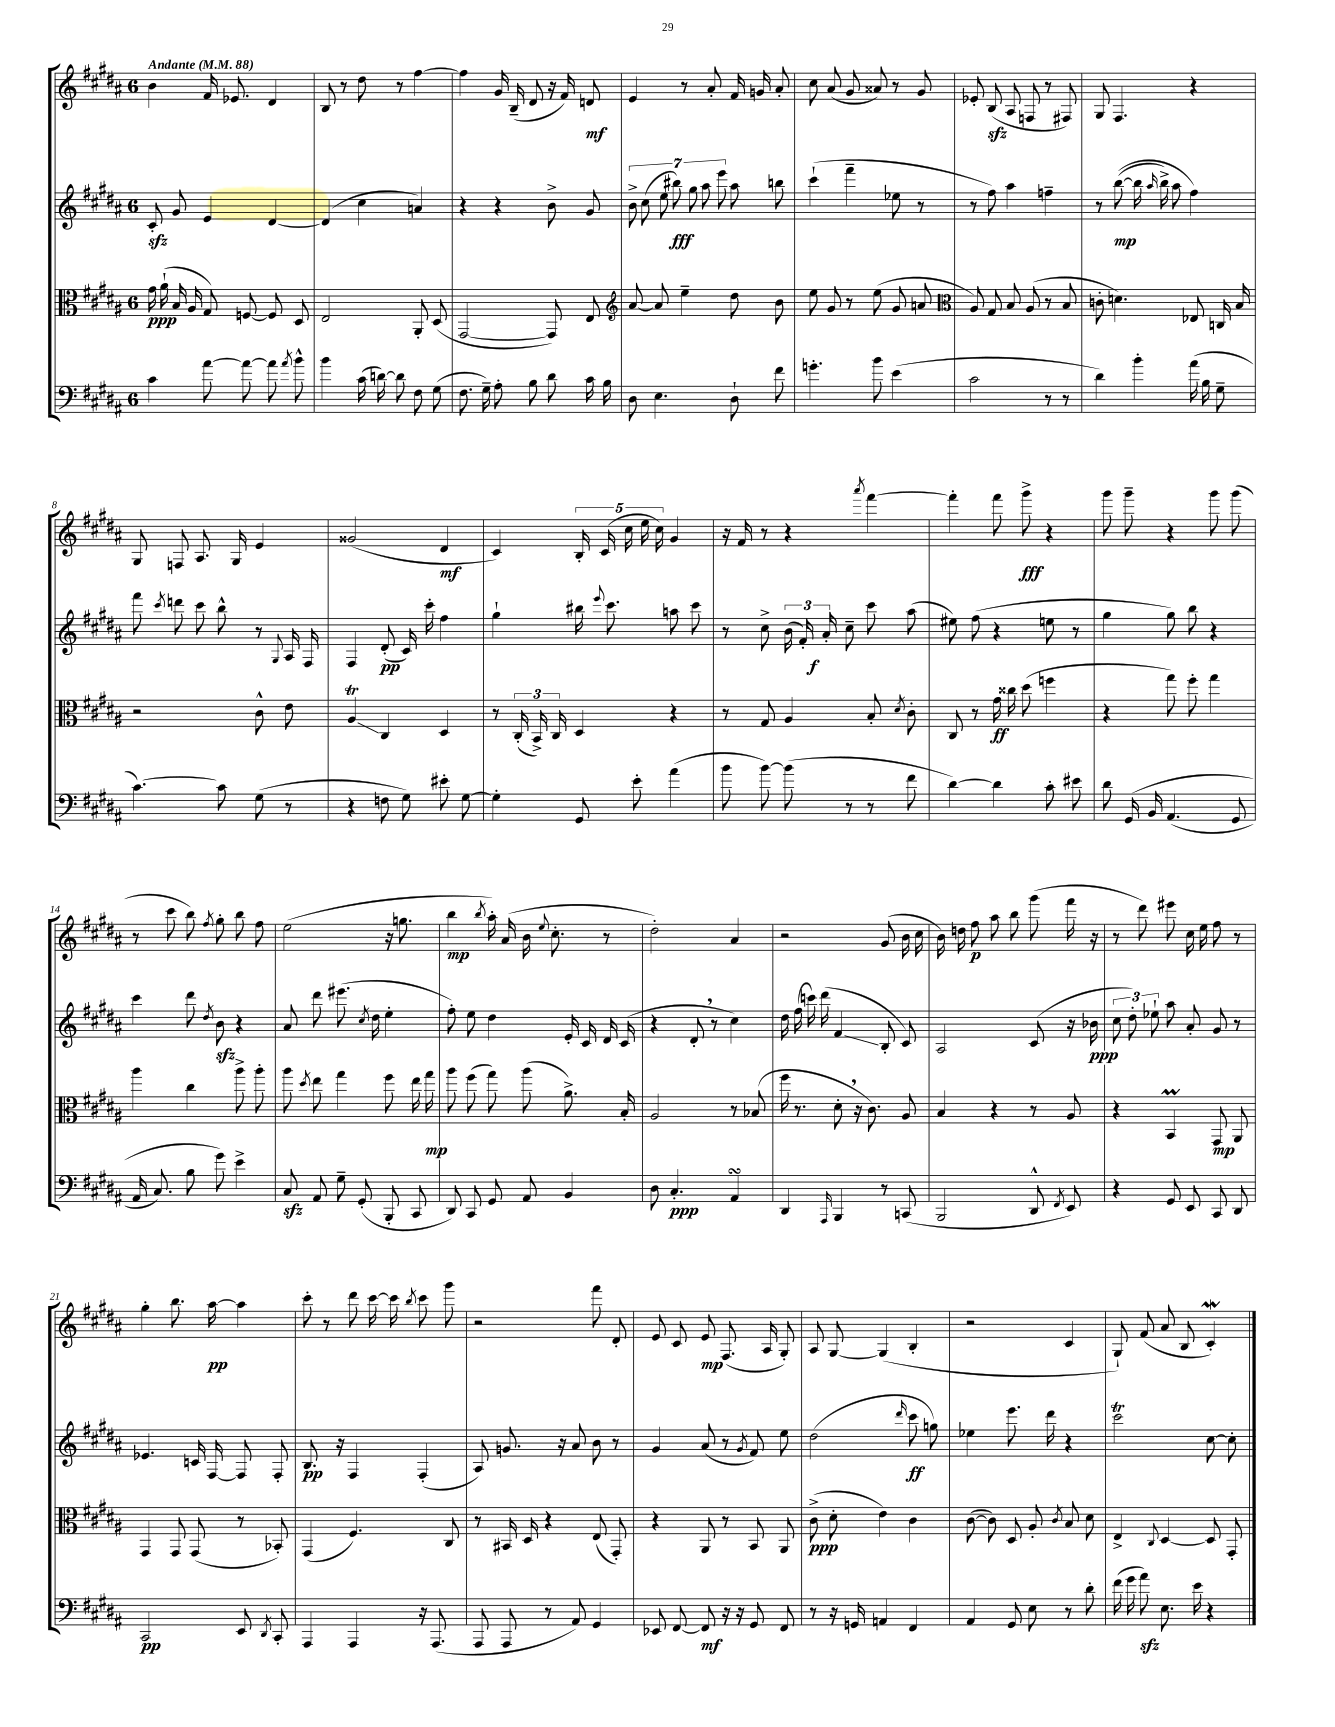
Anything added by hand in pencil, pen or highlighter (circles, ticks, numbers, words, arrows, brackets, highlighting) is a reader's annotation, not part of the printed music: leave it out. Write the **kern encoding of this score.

**kern	**kern	**kern	**kern
*staff4	*staff3	*staff2	*staff1
*clefF4	*clefC3	*clefG2	*clefG2
*k[f#c#g#d#a#]	*k[f#c#g#d#a#]	*k[f#c#g#d#a#]	*k[f#c#g#d#a#]
*M6/8	*M6/8	*M6/8	*M6/8
*MM88	*MM88	*MM88	*MM88
4c#\	16g#\	8c#'/	4b\
.	(16a#`\	.	.
.	16B/	8g#/	.
.	16A#/	.	.
[8a#\	8G#/)	4e/	16f#/
.	.	.	8.e-/
8a#\_	[8F/	.	.
8a#\]	8F/]	[4d#/	4d#/
8qa#/	.	.	.
8b^^\	8D#/	.	.
=	=	=	=
4b\	2E/	(4d#/]	8B/
.	.	.	8r
(16c#\	.	4cc#\	8dd#\
[16d\)	.	.	.
8d\]	.	.	8r
8F#\	8AA#'/	4a/)	[4ff#\
(8G#\	(8D#/	.	.
=	=	=	=
8.F#\	[2GG#/	4r	4ff#\]
16G#~\)	.	.	.
8A#'\	.	4r	16g#/
.	.	.	(16B~/
8B\	.	.	8d#/
8d#\	8GG#/])	8b^\	16r
.	.	.	16f#/)
16c#\	8E/	8g#/	8d/
16B\	.	.	.
=	=	=	=
*	*clefG2	*	*
8D#\	[8a#/	14b^\	4e/
.	.	(14cc#\	.
4.E\	8a#/]	.	.
.	.	14ee\	.
.	.	14bb#\)	.
.	4ee~\	.	8r
.	.	14gg#\	.
.	.	14aa#\	.
.	.	.	8a#'/
.	.	14eee\	.
8D#`\	8dd#\	8aa#\	16f#/
.	.	.	16g/
8f#\	8b\	8bb\	8a#'/
=	=	=	=
4.g'\	8ee\	(4ccc#`\	8cc#\
.	8g#/	.	(8a#/
.	8r	4fff#~\	8g#/
8b\	(8ee\	.	8a##/)
(4e\	8g#/	8ee-\	8r
.	8a/	8r	8g#/
=	=	=	=
*	*clefC3	*	*
2c#\	8A#/)	8r	8e-'/
.	8G#/	8ff#\)	(8B/
.	8B/	4aa#\	8A#/
.	(8A#/	.	8F/
8r	8r	4ff~\	8r
8r	8B/	.	8F#/)
=	=	=	=
4d#\)	8c'\	8r	8G#/
.	4.d\)	&(([8bb\	4.F#/
4b'\	.	16bb\]	.
.	.	16qqaa#/	.
.	.	16bb^\)	.
.	.	8aa#\	.
(16a#\	8E-/	4ff#\&)	4r
16B\	.	.	.
8G#~\	16C/	.	.
.	16B/	.	.
=	=	=	=
[4.c#\)	2r	8fff#\	8G#/
.	.	8qccc#/	.
.	.	8ddd\	8F/
.	.	8ccc#\	8.A#/
8c#\]	.	8bb^^\	.
.	.	.	16G#/
(8G#\	8c#^^\	8r	4e/
.	.	8qqG#/	.
8r	8e\	16A#/	.
.	.	16F#/	.
=	=	=	=
4r	4A#/	4F#/	(2g##/
8F\	4C#/	(8d#'/	.
8G#\)	.	16c#/)	.
.	.	16ccc#'\	.
8e#'\	4D#/	4ff#\	4d#/
[8G#\	.	.	.
=	=	=	=
4G#'\]	8r	4gg#`\	4c#/)
.	(24C#'/	.	.
.	24BB^/)	.	.
.	24C#/	.	.
8GG#/	4D#/	16bb#\	20B'/
.	.	.	(20c#/
.	.	8qqeee/	.
.	.	8.ccc#\	.
.	.	.	20cc#\
8e'\	.	.	.
.	.	.	20ee\
.	.	.	20cc#\)
(4a#\	4r	8aa\	4g#/
.	.	8ccc#\	.
=	=	=	=
8b\	8r	8r	16r
.	.	.	16f#/
[8b\)	8G#/	8cc#^\	8r
(8b\]	4A#/	(24b\	4r
.	.	24f#'/)	.
.	.	24a#'/	.
8r	.	8cc#~\	.
.	.	.	8qaaa#/
8r	8B'/	8ccc#\	[4fff#\
.	8qd#/	.	.
8f#\	8c#'\	(8aa#\	.
=	=	=	=
[4d#\)	8C#/	8ee#\)	4fff#'\]
.	8r	(8ff#\	.
4d#\]	16g#\	4r	8fff#\
.	16cc##\	.	.
.	(8dd#\	.	8ggg#^\
8c#'\	4ff\	8ee\	4r
8e#\	.	8r	.
=	=	=	=
8d#\	4r	4gg#\	8ggg#\
&(16GG#/	.	.	8ggg#~\
16BB/	.	.	.
(4.AA#/	8gg#\)	8gg#\)	4r
.	8ff#'\	8bb\	.
.	4gg#\	4r	8ggg#\
8GG#/	.	.	(8ggg#\
=	=	=	=
16AA#/	4aa#\	4ccc#\	8r
8.C#/)	.	.	.
.	.	.	8ccc#\
8B\	4cc#\	8ddd#\	8bb\)
.	.	8qdd#/	8qff#/
8g#\&)	.	8b\	8gg#'\
4e^\	8aa#^\	4r	8bb\
.	8aa#'\	.	8ff#\
=	=	=	=
8C#/	8aa#\	8a#/	(2ee\
.	8qdd#/	.	.
8AA#/	8ee\	8ddd#\	.
8G#~\	4gg#\	(8.eee#\	.
(8GG#'/	.	.	.
.	.	8qcc#/	.
.	.	16dd#\	.
8BBB'/	8ff#\	4ee'\	16r
.	.	.	8.gg\
8CC#/	16ee\	.	.
.	16gg#\	.	.
=	=	=	=
8DD#/)	8aa#\	8ff#'\)	4bb\
8CC#/	(8ff#\	8ee\	.
.	.	.	8qbb/
8GG#/	8gg#\)	4dd#\	16aa#'\)
.	.	.	(16a#/
8AA#/	(8aa#\	.	16b\
.	.	.	8qqee/
.	.	.	8.cc#'\
4BB/	8.a#^\)	16e'/	.
.	.	16c#/	.
.	.	16d#/	8r
.	16B'/	(16c#/	.
=	=	=	=
8D#\	2A#/	4r	2dd#'\)
4.C#'/	.	.	.
.	.	8d#'/	.
.	.	8r	.
4AA#/	8r	4cc#\)	4a#/
.	(8B-/	.	.
=	=	=	=
4DD#/	16ff#\	16dd#\	2r
.	8.r	(16ff#\	.
.	.	16ccc\)	.
.	.	(16ddd#\	.
16qqAAA#/	.	.	.
4BBB/	8d#'\	4f#/	.
.	16r	.	.
.	8.c#\)	.	.
8r	.	8B'/	(8g#/
(8CC/	8A#/	8c#/)	16b\
.	.	.	16cc#\
=	=	=	=
2BBB/	4B/	2A#/	16b\)
.	.	.	16dd\
.	.	.	8ff#\
.	4r	.	8aa#\
.	.	.	8bb\
8DD#^^/	8r	(8c#/	(8ggg#\
8qFF#/	.	.	.
8EE/)	8A#/	16r	16fff#\
.	.	16b-\	16r
=	=	=	=
4r	4r	12cc#\	8r
.	.	12dd#'\)	.
.	.	.	8ddd#\)
.	.	12ee-`\	.
8GG#/	4BB/	8aa#\	8eee#\
8EE/	.	8a#'/	16cc#\
.	.	.	16ee\
8CC#/	8GG#/	8g#/	8ff#\
8DD#/	8AA#/	8r	8r
=	=	=	=
2CC#/	4GG#/	4.e-/	4gg#'\
.	8GG#/	.	8.bb\
.	(8GG#/	16c/	.
.	.	[16F#/	[16aa#\
8EE/	8r	8F#/]	4aa#\]
8qDD#/	.	.	.
8CC#'/	8BB-'/)	8F#'/	.
=	=	=	=
4AAA#/	(4GG#/	8.B/	8ccc#'\
.	.	.	8r
.	.	16r	.
4AAA#/	4.F#/)	4F#/	8ddd#\
.	.	.	[16ccc#\
.	.	.	16ccc#\]
.	.	.	8qbb/
16r	.	(4F#'/	8ccc#\
(8.AAA#/	.	.	.
.	8C#/	.	8ggg#\
=	=	=	=
8AAA#/	8r	8A#/)	2r
8AAA#/	16BB#/	8.g/	.
.	16D#/	.	.
8r	4r	.	.
.	.	16r	.
8AA#/)	.	8a#/	.
4GG#/	(8E/	8b\	8fff#\
.	8GG#'/)	8r	8d#'/
=	=	=	=
8EE-/	4r	4g#/	8e/
[8FF#/	.	.	8c#/
8FF#/]	8AA#/	(8a#/	8e/
16r	8r	8r	(8.F#/
16r	.	.	.
.	.	8qg#/	.
8GG#/	8BB/	8f#/)	.
.	.	.	16A#/
8FF#/	8AA#/	8ee\	8G#'/)
=	=	=	=
8r	(8c#^\	(2dd#\	8A#/
16r	8d#'\	.	[8G#/
16GG/	.	.	.
4AA/	4e\)	.	(4G#/]
.	.	16qqddd#/	.
4FF#/	4c#\	8ccc#\	4B'/
.	.	8gg\)	.
=	=	=	=
4AA#/	([8c#\	4ee-\	2r
.	8c#\])	.	.
8GG#/	8D#/	8.eee\	.
8E\	8A#'/	.	.
.	.	16ddd#\	.
.	8qc#/	.	.
8r	8B/	4r	4c#/
8d#'\	8d#\	.	.
=	=	=	=
(16f#\	4E^/	2ccc#\	8G#`/)
16g#\	.	.	.
8a#\)	.	.	(8f#/
.	8qqC#/	.	.
8.E\	[4D#/	.	8a#/
.	.	.	8B/
16e\	.	.	.
4r	8D#/]	[8cc#\	4c#'/)
.	8GG#'/	8cc#'\]	.
==	==	==	==
*-	*-	*-	*-
